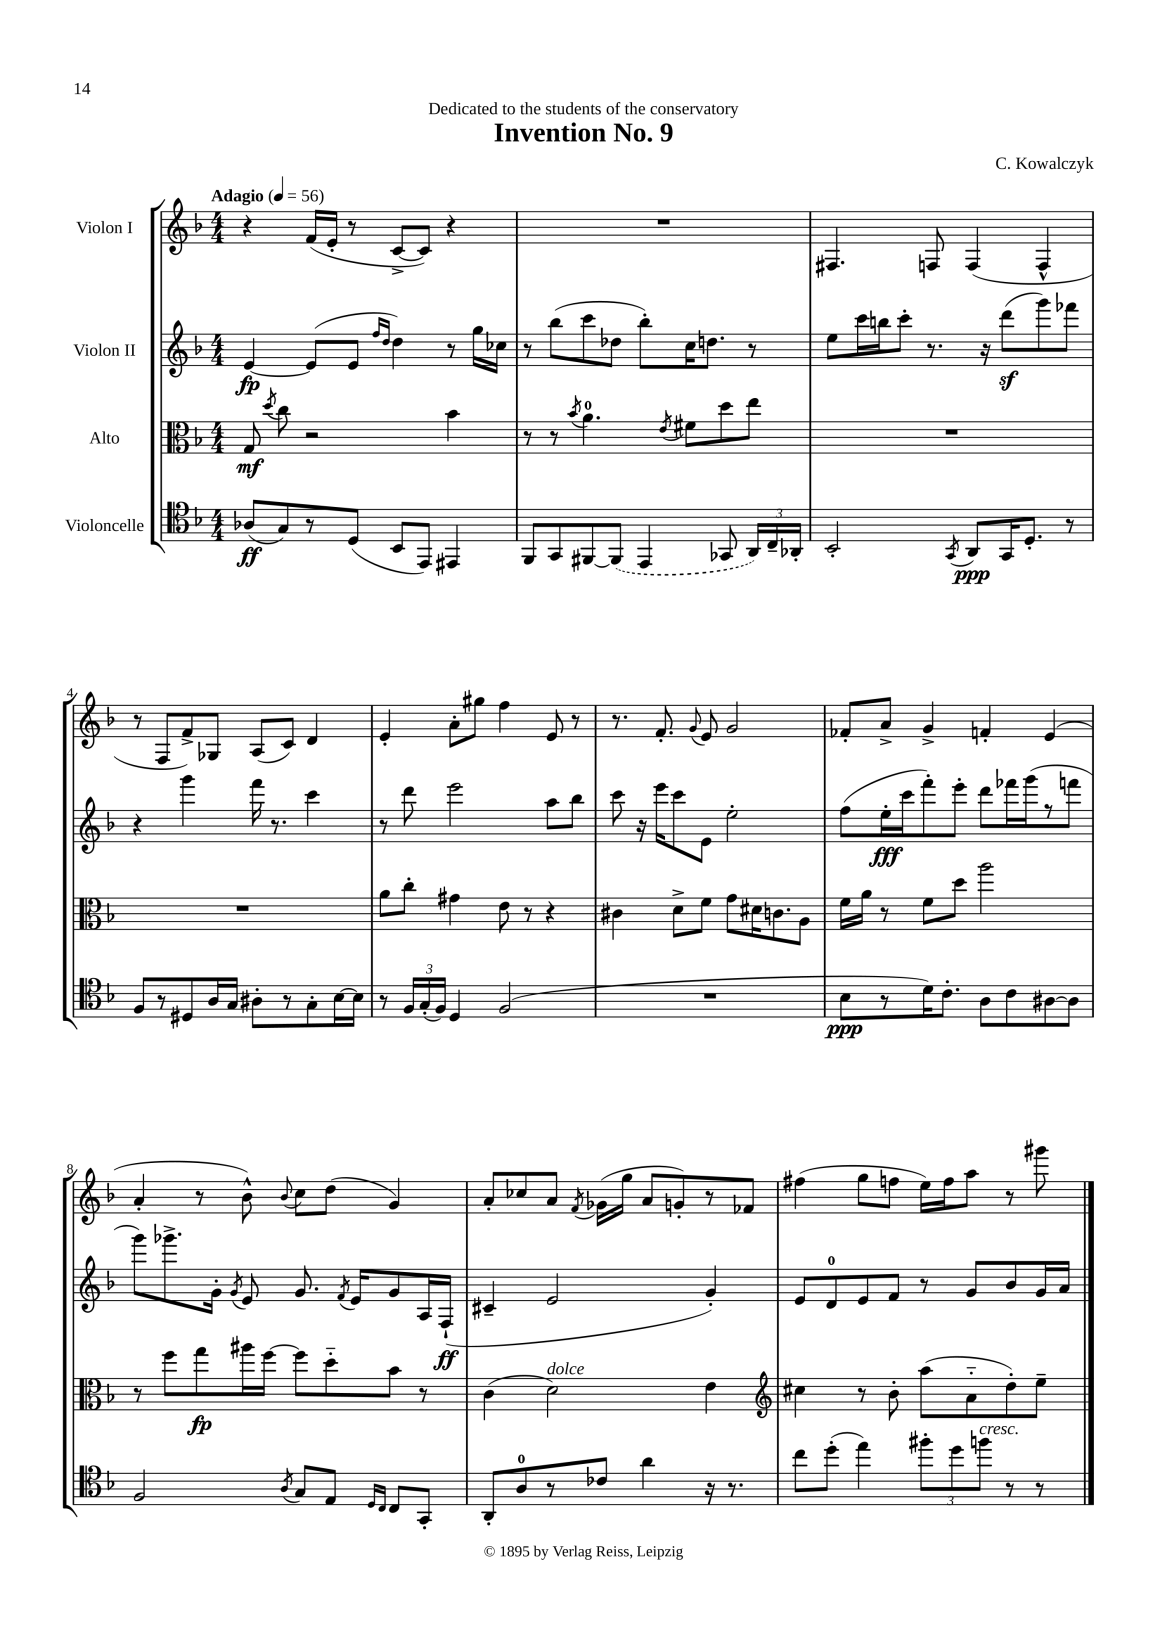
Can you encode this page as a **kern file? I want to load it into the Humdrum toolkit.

**kern	**kern	**kern	**kern
*staff4	*staff3	*staff2	*staff1
*clefC4	*clefC3	*clefG2	*clefG2
*k[b-]	*k[b-]	*k[b-]	*k[b-]
*M4/4	*M4/4	*M4/4	*M4/4
*MM56	*MM56	*MM56	*MM56
(8A-	8G	[4e	4r
.	8qdd	.	.
8G)	8cc	.	.
8r	2r	(8e]	(16f
.	.	.	16e'
(8D	.	8e	8r
.	.	16qqff	.
.	.	16qqdd	.
8BB-	.	4dd)	[8c^
8EE)	.	.	8c])
4EE#	4b-	8r	4r
.	.	16gg	.
.	.	16cc-	.
=	=	=	=
8FF	8r	8r	1r
8GG	8r	(8bb-	.
.	8qb-	.	.
[8FF#	4.a	8ccc	.
(8FF#]	.	8dd-	.
4EE	.	8bb-')	.
.	8qe	.	.
.	8f#	16cc	.
.	.	8.dd	.
8GG-	8dd	.	.
24AA)	8ee	8r	.
24C~	.	.	.
24AA-'	.	.	.
=	=	=	=
2BB-'	1r	8ee	4.F#
.	.	16ccc	.
.	.	16bb	.
.	.	8ccc'	.
.	.	8.r	8F
8qGG	.	.	.
8AA	.	.	(4F
.	.	16r	.
16GG	.	(8ddd	.
8.D'	.	.	.
.	.	8ggg)	4F^^
8r	.	8fff-	.
=	=	=	=
8F	1r	4r	8r
8r	.	.	8F
8D#	.	4ggg	8f^)
16A	.	.	8G-
16G	.	.	.
8A#'	.	16fff	(8A
.	.	8.r	.
8r	.	.	8c)
8G'	.	4ccc	4d
[16B-	.	.	.
16B-]	.	.	.
=	=	=	=
8r	8a	8r	4e'
24F	8cc'	8ddd	.
(24G'	.	.	.
24F)	.	.	.
4D	4g#	2eee	8a'
.	.	.	8gg#
(2F	8e	.	4ff
.	8r	.	.
.	4r	8aa	8e
.	.	8bb-	8r
=	=	=	=
1r	4c#	8ccc	8.r
.	.	16r	.
.	.	16eee	8.f'
.	8d^	8ccc	.
.	.	.	8qqg
.	8f	8e	8e
.	8g	2ee'	2g
.	16d#	.	.
.	8.c	.	.
.	8A	.	.
=	=	=	=
8B-	16f	(8ff	8f-'
.	16a	.	.
8r	8r	16ee'	8a^
.	.	16ccc	.
16d)	8f	8fff')	4g^
8.c'	.	.	.
.	8dd	8eee'	.
8A	2aa	8ddd	4f'
8c	.	16fff-	.
.	.	(16ggg	.
[8A#	.	8r	(4e
8A#]	.	8fff	.
=	=	=	=
2F	8r	8ggg)	4a'
.	8ff	8.ggg-^	.
.	8gg	.	8r
.	.	16g'	.
.	.	8qg	.
.	16aa#	8e	8b-^^)
.	[16ff	.	.
8qA	.	.	8qqb-
8G	8ff]	8.g	8cc
8E	8dd'~	.	(8dd
.	.	8qf	.
.	.	16e	.
16qqD	.	.	.
16qqC	.	.	.
8C	8b-	8g	4g)
8GG'	8r	16A	.
.	.	(16F`	.
=	=	=	=
8AA'	(4c	4c#~	8a'
8A	.	.	8cc-
8r	2d)	2e	8a
.	.	.	8qf
8c-	.	.	(16g-
.	.	.	16gg
4a	.	.	8a
.	.	.	8g')
16r	4e	4g')	8r
8.r	.	.	.
.	.	.	8f-
=	=	=	=
*	*clefG2	*	*
8cc	4cc#	8e	(4ff#
(8dd'	.	8d	.
4ee)	8r	8e	8gg
.	8b-'	8f	8ff
12ff#'	(8aa	8r	16ee)
.	.	.	16ff
12dd	.	.	.
.	8a'~	8g	8aa
12ff	.	.	.
8r	8dd')	8b-	8r
8r	8ee~	16g	8ggg#
.	.	16a	.
==	==	==	==
*-	*-	*-	*-
